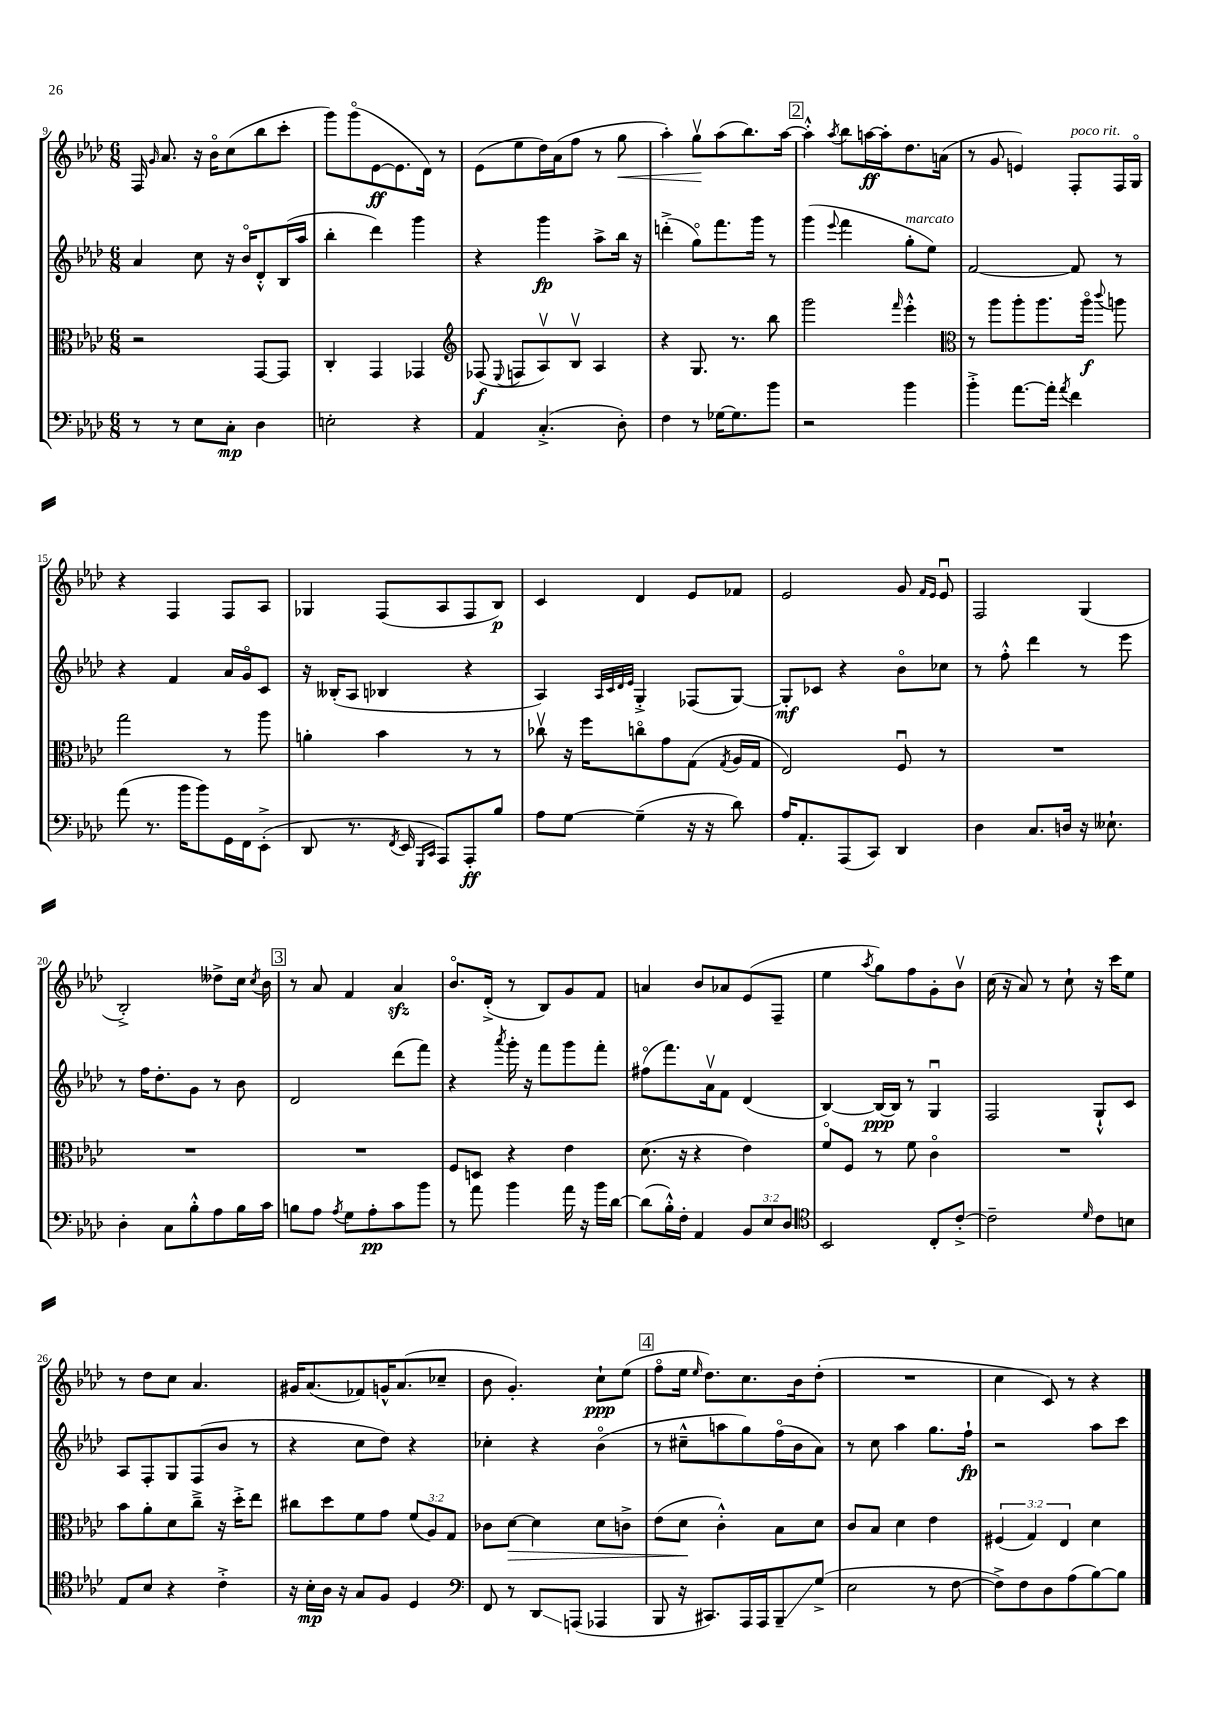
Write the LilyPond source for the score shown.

<<
\new StaffGroup <<
\new Staff = "s0" {
    \clef treble \key aes \major \numericTimeSignature \time 6/8
    \autoBeamOff f16 \grace { g'16 } aes'8. r16 bes'16[\flageolet c''8( bes''8 c'''8]-. |
    g'''8[) g'''8\flageolet( ees'8~\ff ees'8. des'16]) r8 |
    ees'8[( ees''8 des''16) aes'16( f''8] r8 g''8\< |
    aes''4-.) g''8[\upbow\! aes''8( bes''8.) aes''16]~ |
    \mark \markup { \box "2" } aes''4-.-^ \acciaccatura { aes''8 } bes''8[ a''16~\ff a''16-. des''8. a'16]( |
    r8 g'8 e'4) f8[-.^\markup { \italic "poco rit." } f16 g16]\flageolet |
    r4 f4 f8[ aes8] |
    ges4 f8[( aes8 f8 bes8]\p) |
    c'4 des'4 ees'8[ fes'8] |
    ees'2 g'8 \grace { f'16[ ees'16] } ees'8\downbow |
    f2 g4( |
    bes2-.->) deses''8[-> c''16] \acciaccatura { c''8 } bes'16 |
    \mark \markup { \box "3" } r8 aes'8 f'4 aes'4\sfz |
    bes'8.[\flageolet des'16]-.->( r8 bes8[) g'8 f'8] |
    a'4 bes'8[ aes'8 ees'8( f8]-- |
    ees''4 \acciaccatura { aes''8 } g''8[) f''8 g'8-. bes'8]\upbow |
    c''16( r16 aes'8) r8 c''8-! r16 c'''16[ ees''8] |
    r8 des''8[ c''8] aes'4. |
    gis'16[ aes'8.( fes'8) g'16-^ aes'8.( ces''8]-- |
    bes'8 g'4.-.) c''8[-!\ppp ees''8]( |
    \mark \markup { \box "4" } f''8[\flageolet ees''16] \grace { ees''16 } des''8.[) c''8. bes'16 des''8]-.( |
    R2. |
    c''4 c'8) r8 r4 \bar "|." |
}
\new Staff = "s1" {
    \clef treble \key aes \major \numericTimeSignature \time 6/8
    \autoBeamOff aes'4 c''8 r16 bes'16[\flageolet des'8-.-^ bes16( aes''16] |
    bes''4-. des'''4) g'''4 |
    r4 g'''4\fp aes''8[-> bes''16] r16 |
    d'''4-.->( g''8[\flageolet) f'''8. g'''16] r8 |
    \mark \markup { \box "2" } g'''4( \appoggiatura { ees'''8 } f'''4 g''8[-.^\markup { \italic "marcato" } ees''8]) |
    f'2~ f'8 r8 |
    r4 f'4 aes'16[ g'16\flageolet c'8] |
    r16 beses16[-.( aes8] bes4 r4 |
    aes4) \grace { aes32[ c'32 des'32 ees'32] } g4-.-> fes8[( g8]~) |
    g8[-.\mf ces'8] r4 bes'8[\flageolet ces''8] |
    r8 f''8-.-^ des'''4 r8 ees'''8 |
    r8 f''16[ des''8.-. g'8] r8 bes'8 |
    \mark \markup { \box "3" } des'2 des'''8[( f'''8]) |
    r4 \acciaccatura { aes'''8 } g'''16-. r16 f'''8[ g'''8 f'''8]-. |
    fis''8[\flageolet( f'''8.) aes'16\upbow f'8] des'4( |
    bes4~) bes16[~\ppp bes16] r8 g4\downbow |
    f2 g8[-!-^ c'8] |
    aes8[ f8-. g8 f8( bes'8] r8 |
    r4 c''8[ des''8]) r4 |
    ces''4-. r4 bes'4\flageolet( |
    \mark \markup { \box "4" } r8 cis''8[---^ a''8 g''8) f''16\flageolet( bes'16 aes'8]) |
    r8 c''8 aes''4 g''8.[ f''16]-!\fp |
    r2 aes''8[ c'''8] \bar "|." |
}
\new Staff = "s2" {
    \clef alto \key aes \major \numericTimeSignature \time 6/8 \override Staff.TupletNumber.text = #tuplet-number::calc-fraction-text
    \autoBeamOff r2 g,8[~ g,8] |
    c4-. g,4 ges,4 |
    \clef treble fes8\f( \appoggiatura { ees8 } f8[ aes8\upbow) bes8]\upbow aes4 |
    r4 g8. r8. bes''8 |
    \mark \markup { \box "2" } g'''2 \grace { f'''16 } ees'''4-.-^ |
    \clef alto r8 aes''8[ aes''8-. aes''8. aes''16]\flageolet\f \appoggiatura { c'''8 } a''8 |
    g''2 r8 aes''8 |
    a'4-. bes'4 r8 r8 |
    ces''8\upbow r16 f''16[ c''8\flageolet g'8 g8]( \acciaccatura { g8 } aes16[ g16] |
    ees2) f8\downbow r8 |
    R2. |
    R2. |
    \mark \markup { \box "3" } R2. |
    f8[ d8] r4 ees'4 |
    des'8.( r16 r4 ees'4) |
    f'8[\flageolet f8] r8 f'8 c'4\flageolet |
    R2. |
    bes'8[ aes'8-. des'8 c''8]---> r16 des''16[-.-> ees''8] |
    cis''8[ des''8 f'8 g'8] \tuplet 3/2 { f'8[( aes8) g8] } |
    ces'8[ des'8]~\> des'4 des'8[ c'8]-> |
    \mark \markup { \box "4" } ees'8[( des'8]\! c'4-.-^) bes8[ des'8] |
    c'8[ bes8] des'4 ees'4 |
    \tuplet 3/2 { fis4( g4) ees4 } des'4 \bar "|." |
}
\new Staff = "s3" {
    \clef bass \key aes \major \numericTimeSignature \time 6/8 \override Staff.TupletNumber.text = #tuplet-number::calc-fraction-text
    \autoBeamOff r8 r8 ees8[ c8]-.\mp des4 |
    e2-. r4 |
    aes,4 c4.-.->( des8-.) |
    f4 r8 ges16[~ ges8. bes'8] |
    \mark \markup { \box "2" } r2 bes'4 |
    bes'4-.-> aes'8.[~ aes'16]-. \acciaccatura { aes'8 } f'4 |
    aes'8( r8. bes'16[ bes'8) g,16 f,16 ees,8]-.->( |
    des,8 r8. \acciaccatura { f,8 } ees,16 \grace { g,,16[ c,16] } aes,,8[) aes,,8-.\ff bes8] |
    aes8[ g8]~ g4--( r16 r16 des'8) |
    aes16[ aes,8.-. aes,,8( c,8]) des,4 |
    des4 c8.[ d16] r16 eeses8.-! |
    des4-. c8[ bes8-.-^ aes8 bes16 c'16] |
    \mark \markup { \box "3" } b8[ aes8] \acciaccatura { aes8 } g8[ aes8-.\pp c'8 bes'8] |
    r8 aes'8 bes'4 aes'16 r16 bes'16[ des'16]~ |
    des'8[( bes16-.-^) f16]-. aes,4 \tuplet 3/2 { bes,8[ ees8 des8] } |
    \clef tenor bes,2 c8[-. c'8]~-.-> |
    c'2-- \grace { des'16 } c'8[ b8] |
    ees8[ bes8] r4 c'4-.-> |
    r16 bes16[-.\mp aes16] r16 g8[ f8] des4 |
    \clef bass f,8 r8 des,8[\glissando a,,8]( aes,,4 |
    \mark \markup { \box "4" } bes,,8 r16 cis,8.[) aes,,16 aes,,16 bes,,8--\glissando g8]->( |
    ees2 r8 f8~ |
    f8[->) f8 des8 aes8( bes8~) bes8] \bar "|." |
}
>>
>>
\layout { \context { \Score currentBarNumber = #9 } }
